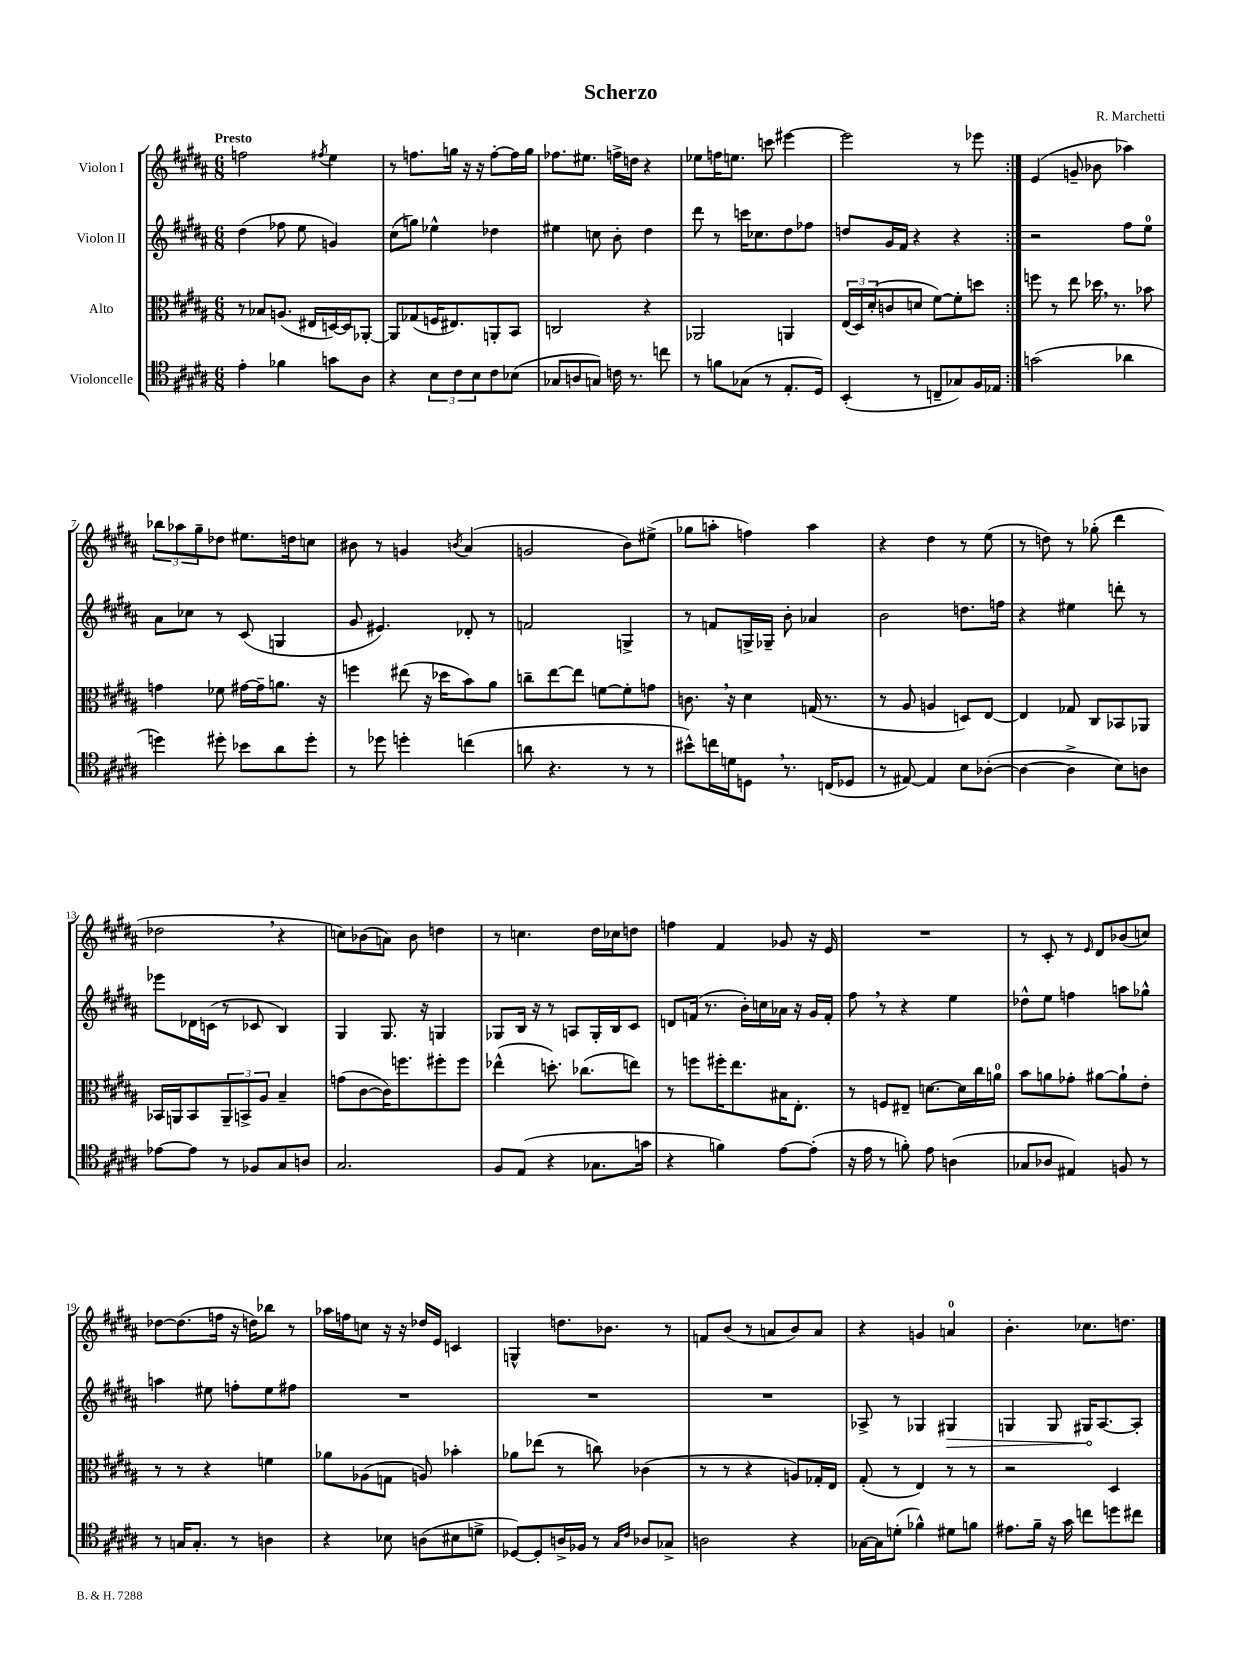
\header { title = "Scherzo" composer = "R. Marchetti" }
<<
\new StaffGroup <<
\new Staff = "s0" \with { instrumentName = "Violon I" } {
    \clef treble \key b \major \numericTimeSignature \time 6/8 \tempo "Presto"
    \repeat volta 2 { f''2 \acciaccatura { fis''8 } e''4 |
    r8 f''8. g''16 r16 r16 f''8~-. f''16 g''16 |
    fes''8. eis''8. f''16-> d''16 r4 |
    ees''8 f''16 e''8. c'''8 eis'''4~ |
    eis'''2 r8 ees'''8 | }
    e'4( g'8-- bes'8 aes''4) |
    \tuplet 3/2 { bes''8 aes''8 gis''8-- } des''8 eis''8. d''16 c''8 |
    bis'8 r8 g'4 \acciaccatura { b'8 } ais'4( |
    g'2 b'8) eis''8->( |
    ges''8 a''8-. f''4) a''4 |
    r4 dis''4 r8 e''8( |
    r8 d''8) r8 ges''8-.( dis'''4 |
    des''2 \breathe r4 |
    c''8) bes'8( a'8) bes'8 d''4 |
    r8 c''4. dis''16 ces''16 d''8 |
    f''4 fis'4 ges'8 r16 e'16 |
    R2. |
    r8 cis'8-. r8 \grace { e'16 } dis'8 bes'8( c''8) |
    des''8~ des''8.( f''16 r16 d''16) bes''8 r8 |
    aes''16 f''16 c''8 r16 r16 des''16 e'16 c'4 |
    g4-^ d''8. bes'8. r8 |
    f'8 b'8( r8 a'8 b'8) a'8 |
    r4 g'4 a'4-0 |
    b'4.-. ces''8. d''8. \bar "|." |
}
\new Staff = "s1" \with { instrumentName = "Violon II" } {
    \clef treble \key b \major \numericTimeSignature \time 6/8
    \repeat volta 2 { dis''4( fes''8 e''8 g'4) |
    cis''8( g''8) ees''4-^ des''4 |
    eis''4 c''8 b'8-. dis''4 |
    dis'''8 r8 c'''16 ces''8. dis''8 fes''8 |
    d''8 gis'16 fis'16 r4 r4 | }
    r2 fis''8 e''8-0 |
    ais'8 ces''8 r8 cis'8( g4 |
    gis'8 eis'4.) des'8-. r8 |
    f'2 g4-> |
    r8 f'8 g16-> ges16-- b'8-. aes'4 |
    b'2 d''8. f''16 |
    r4 eis''4 d'''8-. r8 |
    ees'''8 des'16 c'16( r8 ces'8 b4) |
    gis4 gis8. r16 g4 |
    ges8 b16 r16 r8 a8 ges16-. b16 cis'8 |
    d'8 f'16( r8. b'16-.) c''16 aes'16 r16 gis'16 f'16-. |
    fis''8 \breathe r8 r4 e''4 |
    des''8-^ e''8 f''4 a''8 ges''8-^ |
    a''4 eis''8 f''8-. eis''8 fis''8 |
    R2. |
    R2. |
    R2. |
    aes8-> r8 ges4 \once \override Hairpin.circled-tip = ##t gis4\> |
    g4 g8 gis16\! ais8.~ ais8-. \bar "|." |
}
\new Staff = "s2" \with { instrumentName = "Alto" } {
    \clef alto \key b \major \numericTimeSignature \time 6/8
    \repeat volta 2 { r8 bes8 a8.( eis16 d16~) d16 aes,8~-. |
    aes,8 ges8( f16 eis8.) a,8-. b,8 |
    c2 r4 |
    aes,2 a,4 |
    \tuplet 3/2 { e16( dis16) dis'16-.( } c'8 d'8 fis'8~) fis'8-. d''8 | }
    f''8 r8 e''8 des''16 \breathe r8. bes'8 |
    g'4 fes'8 gis'16~ gis'16-- a'8. r16 |
    f''4 eis''8( r16 des''16 b'8) ais'8 |
    c''8-- e''8~ e''8 f'8~ f'8-. g'8 |
    c'8. \breathe r16 dis'4 g16( r8. |
    r8 ais8 a4 d8) e8~ |
    e4 ges8 cis8 bes,8 aes,8 |
    bes,16 a,16 bes,8 \tuplet 3/2 { a,8-- b,8-> ais8 } b4-- |
    g'8( cis'8~ cis'16) f''8. fis''8-. fis''8 |
    ees''4-^( d''8.-.) ces''8.( e''8) |
    r8 f''8 fis''16-. e''8. bis16 e8.-. |
    r8 f8 eis8-- d'8.~ d'16 cis''16 a'16-0 |
    b'8 a'8 ges'8-. ais'8~ ais'8-! e'8-. |
    r8 r8 r4 f'4 |
    aes'8 aes8( g8 a8) bes'4-. |
    aes'8 ees''8( r8 c''8) ces'4( |
    r8 r8 r4 a8) ges16-. e16 |
    gis8-.( r8 e4) r8 r8 |
    r2 dis4 \bar "|." |
}
\new Staff = "s3" \with { instrumentName = "Violoncelle" } {
    \clef tenor \key b \major \numericTimeSignature \time 6/8
    \repeat volta 2 { e'4-. fes'4 g'8 ais8 |
    r4 \tuplet 3/2 { b8 cis'8 b8 } cis'8 bes8( |
    ges8 a8 g8) c'16 r8. c''8 |
    r8 f'8 ges8( r8 e8.-. dis16) |
    b,4-.( r8 c8-- ges8) fis16 ees16 | }
    g'2( aes'4 |
    d''4) dis''8-. bes'8 ais'8 dis''8-. |
    r8 des''8 d''4-. c''4( |
    a'8 r4. r8 r8 |
    bis'8-^) c''16 d'16 d8 \breathe r8. c16( des8 |
    r8 eis8~) eis4 b8 aes8~-.( |
    aes4~ aes4-> b8) a8 |
    ees'8~ ees'8 r8 fes8 gis8 a8 |
    gis2. |
    fis8 e8( r4 ges8. g'16 |
    r4 f'4) e'8~ e'8-.( |
    r16 e'16 r8 f'8-.) e'8 a4( |
    ges8 aes8 eis4) f8 r8 |
    r8 g16 g8.-. r8 a4 |
    r4 bes8 a8( bis8 d'8-> |
    des8~) des8-. a16-> fes16 r8 \grace { gis16 cis'16 } aes8 ges8-> |
    a2 r4 |
    ges16~ ges16 d'8-.( fes'4-^) dis'8 f'8 |
    eis'8. fis'16-- r16 gis'16 c''8 d''8 cis''8 \bar "|." |
}
>>
>>
